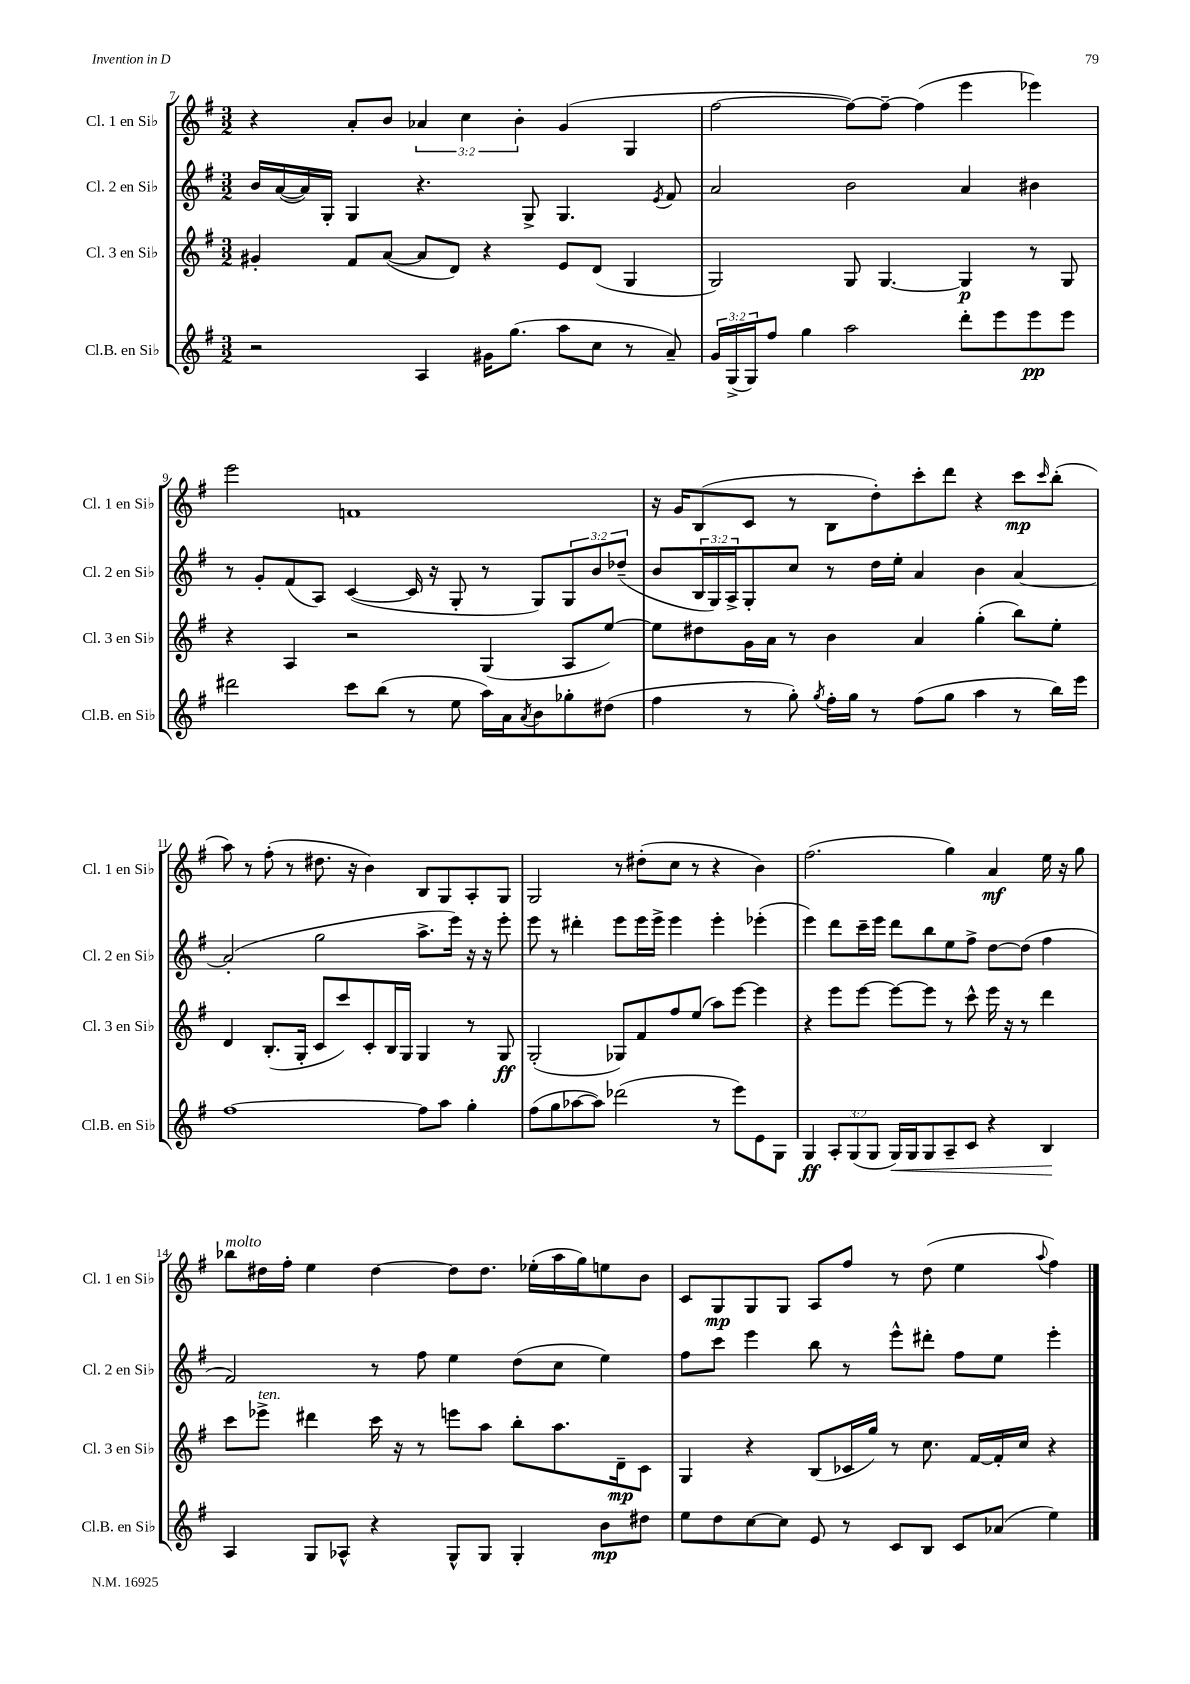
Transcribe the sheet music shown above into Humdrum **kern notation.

**kern	**kern	**kern	**kern
*staff4	*staff3	*staff2	*staff1
*clefG2	*clefG2	*clefG2	*clefG2
*k[f#]	*k[f#]	*k[f#]	*k[f#]
*M3/2	*M3/2	*M3/2	*M3/2
2r	4g#'	16b	4r
.	.	([16a	.
.	.	16a])	.
.	.	16G'	.
.	8f#	4G	8a'
.	([8a	.	8b
4A	8a]	4.r	6a-
.	8d)	.	.
.	.	.	6cc
16g#	4r	.	.
(8.gg	.	.	.
.	.	.	6b'
.	.	8G^	.
8aa	8e	4.G	(4g
8cc	(8d	.	.
8r	4G	.	4G
.	.	8qe	.
8a~)	.	8f#	.
=	=	=	=
24g	2G)	2a	[2ff#
(24G^	.	.	.
24G)	.	.	.
8ff#	.	.	.
4gg	.	.	.
2aa	8G	2b	8ff#_)
.	[4.G	.	8ff#~_
.	.	.	(4ff#]
8ddd'	4G]	4a	4eee
8eee	.	.	.
8eee	8r	4b#	4eee-)
8eee	8G	.	.
=	=	=	=
2ddd#	4r	8r	2eee
.	.	8g'	.
.	4A	(8f#	.
.	.	8A)	.
8ccc	2r	([4c	1f
(8bb	.	.	.
8r	.	16c]	.
.	.	16r	.
8ee	.	8G'	.
16aa)	(4G	8r	.
16a	.	.	.
8qa	.	.	.
8b	.	8G)	.
8gg-'	8A	12G	.
.	.	12b	.
(8dd#	[8ee)	.	.
.	.	(12dd-~	.
=	=	=	=
4ff#	8ee]	8b	16r
.	.	.	16g
.	8dd#	24B	(8B
.	.	24G)	.
.	.	24A^	.
8r	16g	8G'	8c
.	16a	.	.
8gg')	8r	8cc	8r
8qgg	.	.	.
16ff#'	4b	8r	8B
16gg	.	.	.
8r	.	16dd	8dd')
.	.	16ee'	.
(8ff#	4a	4a	8ccc'
8gg	.	.	8ddd
4aa	(4gg'	4b	4r
8r	8bb)	[4a	8ccc
.	.	.	16qqccc
16bb)	8ee'	.	(8bb'
16eee	.	.	.
=	=	=	=
[1ff#	4d	(2a']	8aa)
.	.	.	8r
.	(8.B'	.	(8ff#'
.	.	.	8r
.	16G'	.	.
.	8c	2gg	8.dd#
.	8ccc)	.	.
.	.	.	16r
.	8c'	.	4b)
.	16B	.	.
.	16G	.	.
8ff#]	4G	8.aa^	8B
8aa	.	.	8G
.	.	16eee)	.
4gg'	8r	16r	8A'
.	.	16r	.
.	8G	8eee'	8G
=	=	=	=
(8ff#	(2G'	8eee	2G
8gg	.	8r	.
[8aa-	.	4ddd#'	.
8aa-])	.	.	.
(2ddd-	8G-)	8eee	8r
.	8f#	16eee	(8dd#'
.	.	16eee^	.
.	8ff#	4eee	8cc
.	(8ee	.	8r
8r	8aa)	4eee'	4r
8eee)	[8eee	.	.
8e	4eee]	(4eee-'	4b)
8G	.	.	.
=	=	=	=
4G	4r	4eee)	(2.ff#
12A'	8eee	8ddd	.
(12G	.	.	.
.	[8eee	16ccc~	.
12G	.	.	.
.	.	16eee	.
16G)	8eee_	8ddd	.
16G	.	.	.
8G	8eee]	8bb	.
8A~	8r	8ee	4gg)
8c	8ccc^^	8ff#^	.
4r	16eee	[8dd	4a
.	16r	.	.
.	8r	(8dd]	.
4B	4ddd	4ff#	16ee
.	.	.	16r
.	.	.	8gg
=	=	=	=
4A	8ccc	2f#)	8bb-
.	8eee-^	.	16dd#
.	.	.	16ff#'
8G	4ddd#	.	4ee
8A-^^	.	.	.
4r	16ccc	8r	[4dd#
.	16r	.	.
.	8r	8ff#	.
8G^^	8eee	4ee	8dd#]
8G	8aa	.	8.dd#
4G'	8bb'	(8dd	.
.	.	.	(16ee-'
.	8.aa	8cc	16aa
.	.	.	16gg)
8b	.	4ee)	8ee
.	16d~	.	.
8dd#	8c	.	8b
=	=	=	=
8ee	4G	8ff#	8c
8dd	.	8ccc	8G
[8cc	4r	4eee	8G
8cc]	.	.	8G
8e	(8B	8bb	8A
8r	16c-	8r	8ff#
.	16gg)	.	.
8c	8r	8eee^^	8r
8B	8.cc	8ddd#'	(8dd
8c	.	8ff#	4ee
.	[16f#	.	.
(8a-	16f#']	8ee	.
.	16cc	.	.
.	.	.	8qqaa
4ee)	4r	4eee'	4ff#)
==	==	==	==
*-	*-	*-	*-
